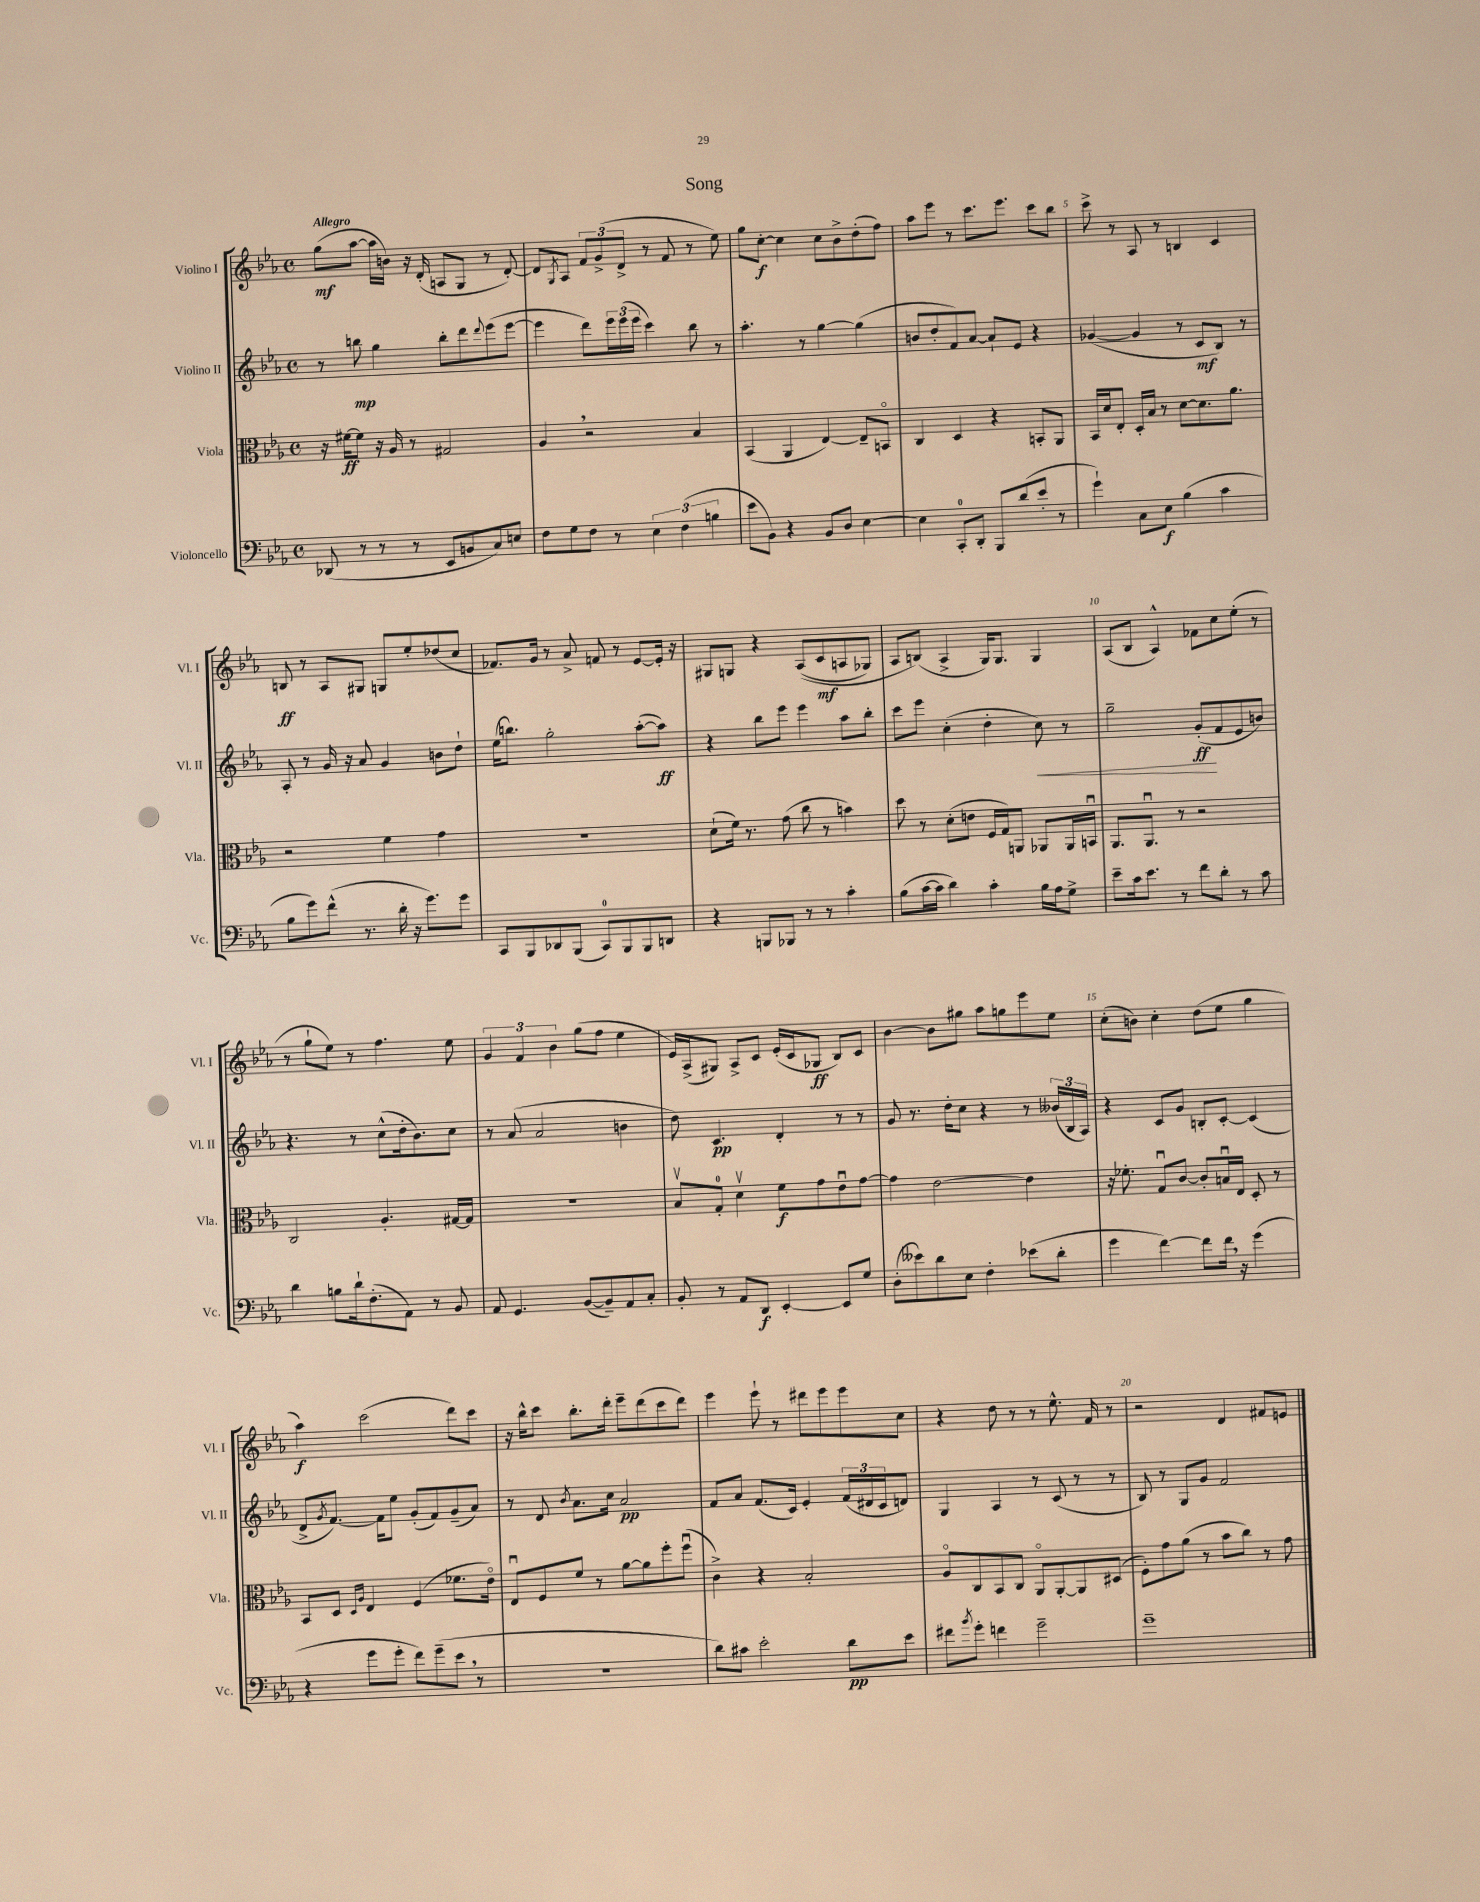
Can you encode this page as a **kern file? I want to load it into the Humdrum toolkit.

**kern	**kern	**kern	**kern
*staff4	*staff3	*staff2	*staff1
*clefF4	*clefC3	*clefG2	*clefG2
*k[b-e-a-]	*k[b-e-a-]	*k[b-e-a-]	*k[b-e-a-]
*M4/4	*M4/4	*M4/4	*M4/4
*met(c)	*met(c)	*met(c)	*met(c)
(8DD-	16r	8r	(8gg
.	[16f#	.	.
8r	8f#]	8bb	[8aa-
8r	16r	4gg	16aa-]
.	16A-	.	16b)
8r	8r	.	16r
.	.	.	(16d'
8EE-	2G#	8bb'	8A
8BB	.	8ddd	8G
.	.	8qqddd	.
8C)	.	(8eee-	8r
8E	.	[8eee-	[8d')
=	=	=	=
8F	4A-	4eee-]	8d]
.	.	.	8qG
8G	.	.	8A-
8F	2r	8ddd)	12f
.	.	.	(12g^
8r	.	24eee-	.
.	.	(24eee-	12d^
.	.	24eee-	.
6E-	.	4ccc)	8r
.	.	.	8f
(6F	.	.	.
.	4B-	8bb-	8r
6B	.	.	.
.	.	8r	8ee-)
=	=	=	=
8e-	(4BB-	4.aa-'	8gg
8BB-)	.	.	[8cc'
4r	4AA-	.	4cc]
.	.	8r	.
8BB-	[4E-)	[4gg	8cc
8D	.	.	8b-^
[4E-	8E-~]	(4gg]	(8dd'
.	8BBo	.	8ff)
=	=	=	=
4E-]	4C	8b	8aa-
.	.	8dd'	8eee-
8CC'	4D	8f)	8r
8DD'	.	[8a-	8.ccc
8BBB-	4r	8a-`]	.
.	.	.	8.eee-
(8d	.	8e-	.
8e-'	8BB'	4r	8ccc
8r	8AA-	.	8bb-
=	=	=	=
4g`)	16BB-	([4g-	8ccc^
.	16d	.	.
.	8E-'	.	8r
8C	16D'	4g-]	8A-
.	16B-	.	.
8E-	8r	.	8r
(4B-	[8d	8r	4B
.	8.d]	8c	.
4c	.	8B-)	4c
.	8.a-	.	.
.	.	8r	.
=	=	=	=
8B-	2r	8A-'	8B
8g)	.	8r	8r
(8f^^	.	16g	8A-
.	.	16r	.
8.r	.	8a-	8G#
.	4f	4g	8G
16d'	.	.	.
16r	.	.	8ee-'
8.g)	.	.	.
.	4g	8b	(8dd-
8g	.	8dd`	8cc
=	=	=	=
8CC	1r	(16ee-	8.f-)
.	.	8.bb)	.
8BBB-	.	.	.
.	.	.	16g
8DD-	.	2gg'	8r
(8BBB-	.	.	8a-^
8CC)	.	.	8f
8BBB-	.	.	8r
8BBB-	.	([8aa-'	[8e-
8DD	.	8aa-])	16e-']
.	.	.	16r
=	=	=	=
4r	(8d`	4r	8G#
.	16f)	.	8G
.	8.r	.	.
8BBB	.	8bb-	4r
8BBB-	(8g	8eee-	.
8r	8cc	4eee-	&((8A-
8r	8r	.	8c
4c'	4b)	8aa-	8A
.	.	8bb-'	8G-)
=	=	=	=
(8B-	8dd	8ccc	8A-
[16c	8r	8eee-	(8B&)
16c]	.	.	.
4d)	(8d'	(4cc'	4A-^
.	8e	.	.
4c'	16F	4dd'	16G)
.	16G)	.	8.G
.	8AA	.	.
16B-	8AA-	8cc)	4G
16A-	.	.	.
8G^	16AA-	8r	.
.	16BBu	.	.
=	=	=	=
8e-~	8.AA-	2gg~	(8A-
16c	.	.	8B-
8.e-	8.AA-u	.	.
.	.	.	4A-^^)
8r	8r	.	.
8f	2r	(8g'	8f-
8d'	.	8f	8cc
8r	.	8e-	(8ee-'
8c	.	8b)	8r
=	=	=	=
4d	2C	4.r	8r
.	.	.	8gg`
8B	.	.	8ee-)
16d`	.	8r	8r
(8.F'	.	.	.
.	4.A-'	(8cc^^	4.ff
8AA-)	.	16dd'	.
.	.	8.b-)	.
8r	.	.	.
8BB-	[16G#	8cc	8ee-
.	16G#]	.	.
=	=	=	=
8AA-	1r	8r	6g
4.GG	.	(8a-	.
.	.	.	6f
.	.	2a-	.
.	.	.	6b-
([8BB-	.	.	(8gg
8BB-~])	.	.	8ff
8AA-	.	4b	4ee-
8C'	.	.	.
=	=	=	=
8BB-'	8B-v	8dd)	16e-)
.	.	.	(16A-^
8r	8G'	4.c	8G#)
8AA-	4dv	.	8A-^
8DD	.	.	8c
[4EE-'	8f	4d'	(16e-'
.	.	.	16c
.	8g	.	8G-
8EE-]	8e-u	8r	8B-)
8G	[8g	8r	8c
=	=	=	=
(8D'	4g]	8g	[4b-
8e--)	.	8.r	.
8d	[2e-	.	8b-]
.	.	16dd'	.
8E-	.	8cc	8gg#
4F'	.	4r	8aa-
.	.	.	8gg
(8e-	4e-]	8r	8eee-
8d'	.	(24b--	8ee-
.	.	24B-	.
.	.	24A-)	.
=	=	=	=
4g	16r	4r	(8cc'
.	8.f-'	.	.
.	.	.	8b)
[4f)	8Gu	8c	4cc'
.	[8c	8g	.
8f]	8c']	8B'	(8dd
16f	16Bu	[8c'	8ee-
16r	16E-	.	.
(4g	8D'	(4c]	4gg
.	8r	.	.
=	=	=	=
4r	8BB-	8d^	4aa-)
.	.	8qg	.
.	8D	[8.f)	.
.	16qqD	.	.
.	16qqA-	.	.
8g	4E-	.	(2ccc
.	.	16f]	.
8g'	.	8ee-	.
8f)	(4F	(8g'	.
(8g~	.	8f)	.
8e-	8.f-	(8g~	8ddd)
8r	.	8a-)	8ccc
.	16e-o)	.	.
=	=	=	=
1r	8E-u	8r	16r
.	.	.	16bb-^^
.	8F	8d	8ccc
.	.	8qb-	.
.	8f	8.a-	8.bb-'
.	8r	.	.
.	.	16cc	16ddd'
.	[8a-	2a-	8eee-~
.	8a-]	.	(8ddd
.	8ff'	.	8ccc
.	(8ffu	.	8ddd)
=	=	=	=
8d)	4c^)	8f	4eee-
8c#	.	8a-	.
2e-'	4r	(8.f	8eee-`
.	.	.	8r
.	.	16c)	.
.	2B-'	4e-'	8ddd#
.	.	.	8eee-
8d	.	(24f	8eee-
.	.	24d#	.
.	.	24c	.
8e-	.	8d)	8cc
=	=	=	=
8f#	8A-o	4G	4r
8qb-	.	.	.
8g'	8C	.	.
4f	8BB-	4A-	8dd
.	8C	.	8r
2g~	8AA-o	8r	8r
.	[8AA-'	(8c	8.ee-^^
.	8AA-]	8r	.
.	.	.	16f
.	(8D#	8r	8r
=	=	=	=
1g~	8F')	8B-)	2r
.	8g	8r	.
.	(8a-	8G	.
.	8r	8g	.
.	8b-	2f	4d
.	8cc)	.	.
.	8r	.	8f#
.	8g	.	8e
==	==	==	==
*-	*-	*-	*-
